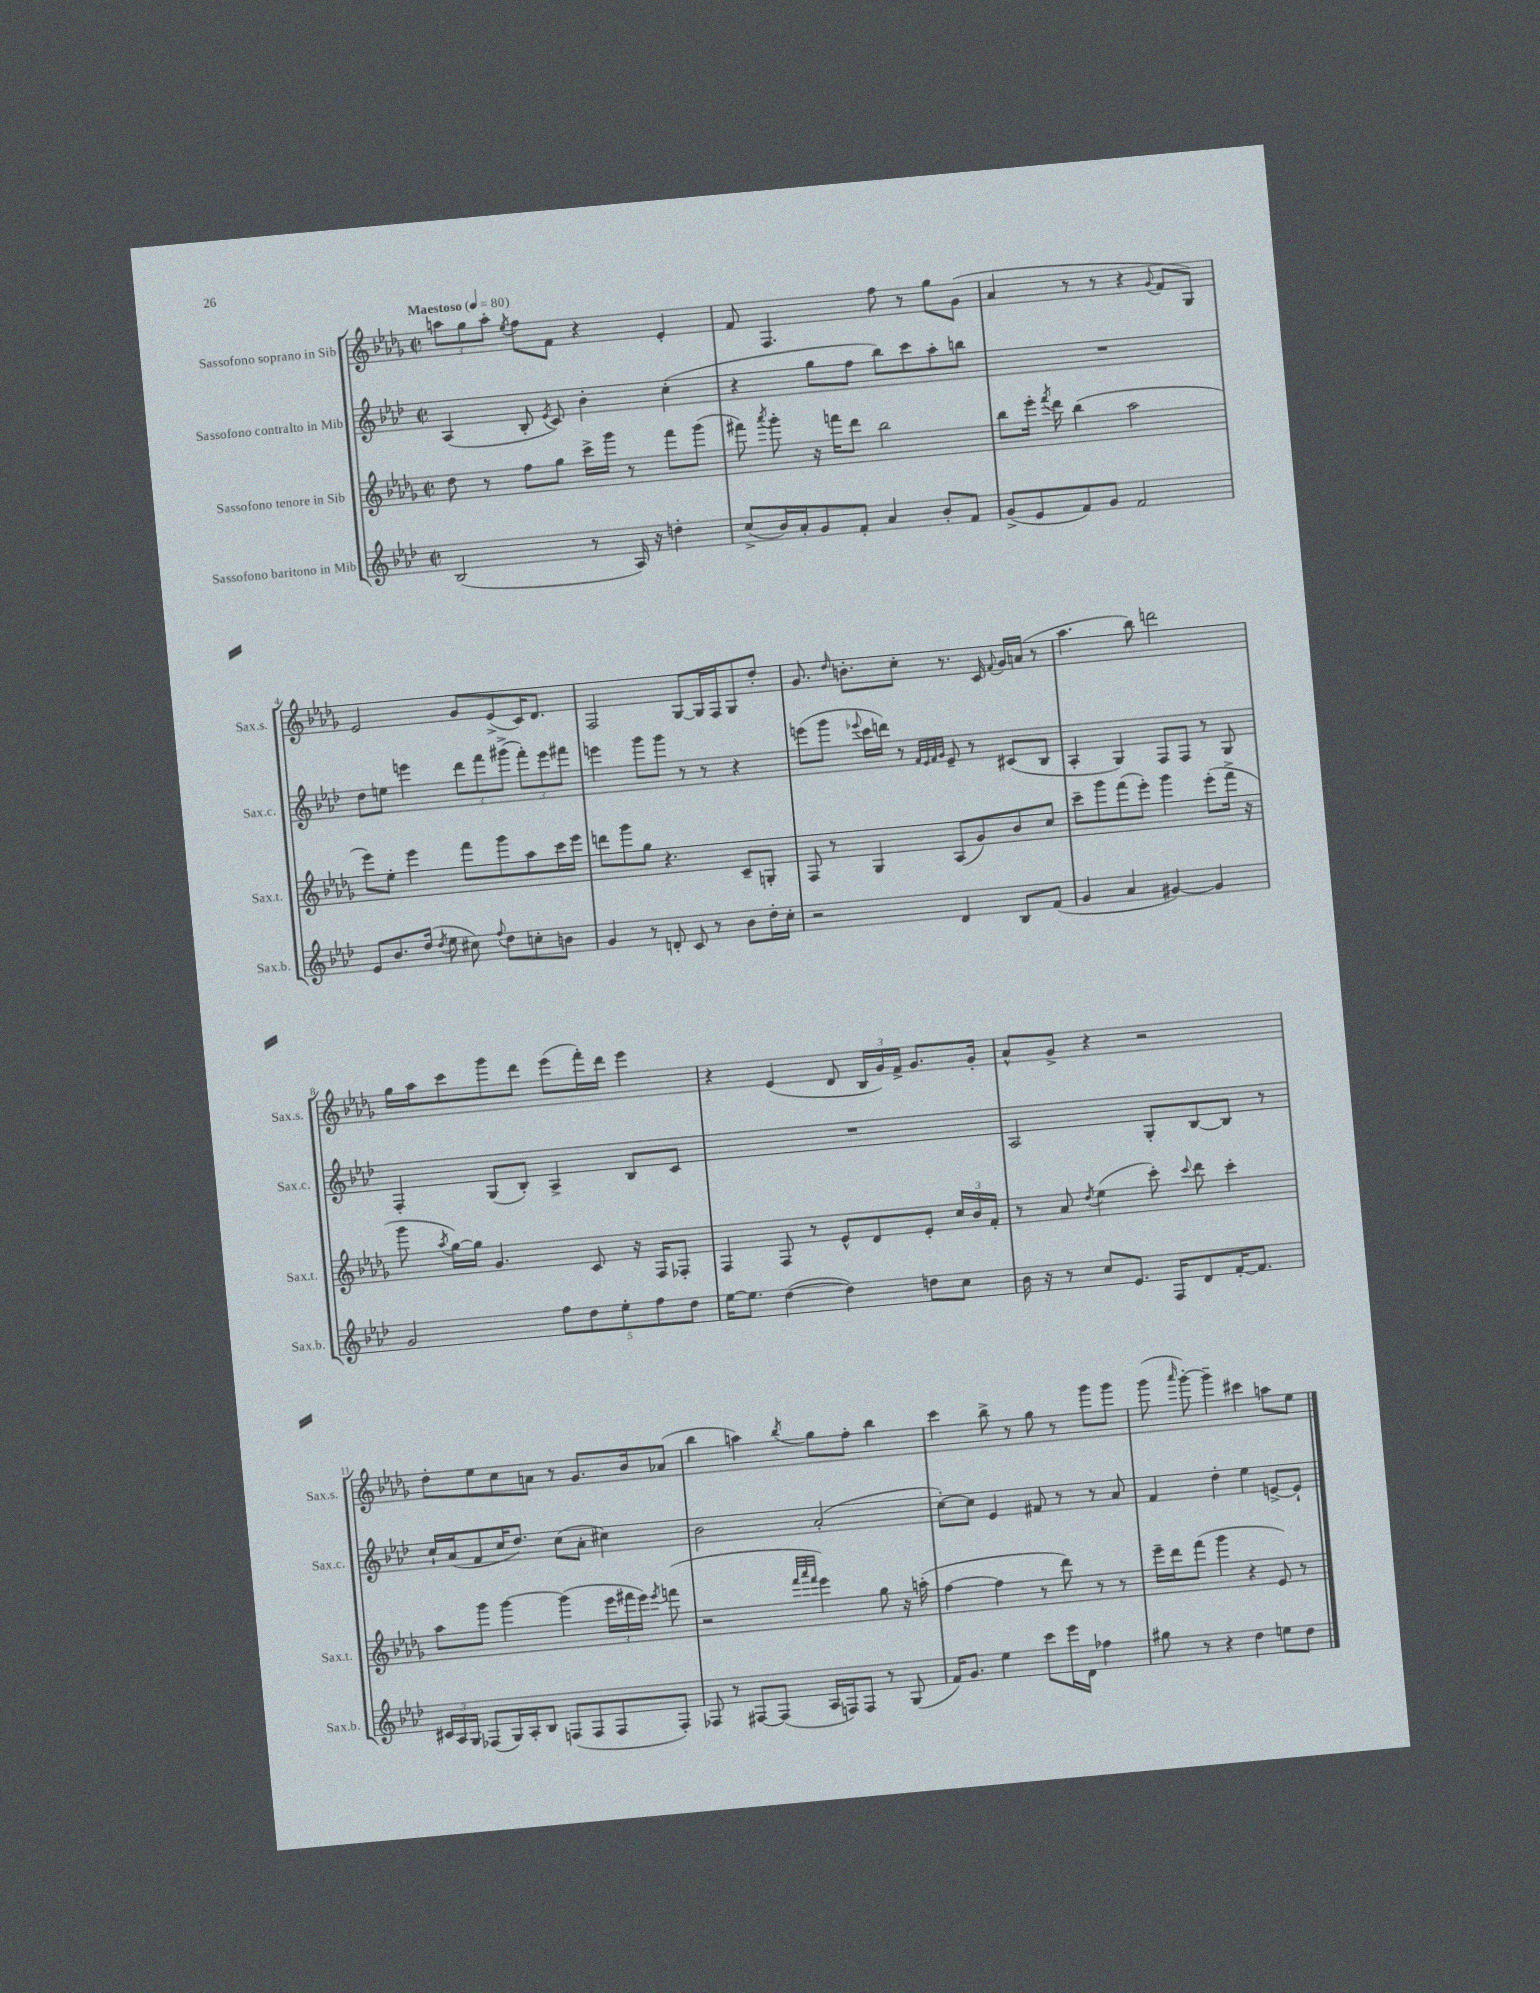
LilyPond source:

<<
\new StaffGroup <<
\new Staff = "s0" \with { instrumentName = "Sassofono soprano in Sib" shortInstrumentName = "Sax.s." } {
    \clef treble \key des \major \defaultTimeSignature \time 2/2 \tempo "Maestoso" 4 = 80
    \autoBeamOff \tuplet 3/2 { a''8[ ges''8 a''8]-. } \acciaccatura { ees''8 } f''8[ f'8] r4 ees'4-. |
    f'8 f4. f''8 r8 ges''8[ ges'8]( |
    aes'4 r8 r8 r4 \appoggiatura { ges'8 } f'8[ ges8]) |
    ees'2 ges'8[ ees'8->( c'16) des'8.] |
    f2 ges8[~ ges16 f16 ges8 des''8]-. |
    ges'8. \grace { des''16 } b'8.[-. c''8]-. r8. c'16 \appoggiatura { f'8 } ges'16[ a'16]( r8 |
    aes''4. bes''8) d'''2 |
    ges''16[ aes''16 c'''8 ges'''8 des'''8] ees'''8[( f'''16-.) des'''16] ees'''4 |
    r4 ees'4( des'8 \tuplet 3/2 { bes16[ ges'16) f'16]-> } ges'8.[ ges'16]-. |
    aes'8[-^ ges'8]-> r4 r2 |
    des''8[-. ees''8 c''8 a'8] r8 ges'8.[ bes'16 aes'8]( |
    bes''4 a''4) \acciaccatura { bes''8 } ges''8[ f''8]-. bes''4 |
    c'''4 bes''8-> r8 ges''8 r8 ges'''8[ ges'''8] |
    ges'''8( \grace { aes'''16 } ges'''8~-.) ges'''4-- cis'''4 a''8[ ees''8] \bar "|." |
}
\new Staff = "s1" \with { instrumentName = "Sassofono contralto in Mib" shortInstrumentName = "Sax.c." } {
    \clef treble \key aes \major \defaultTimeSignature \time 2/2
    \autoBeamOff aes4( bes8-. \acciaccatura { ees'8 } c'8) bes'4-. c''4-.( |
    r4 g''8[ f''8] bes''8[) c'''8 aes''8-. b''8] |
    R1 |
    des''8[ e''8] e'''4 \tuplet 3/2 { des'''8[ f'''8 gis'''8]->( } \tuplet 3/2 { f'''8[-.) e'''8 fis'''8] } |
    e'''4 g'''8[ g'''8] r8 r8 r4 |
    e'''8[( g'''8] \appoggiatura { ees'''8 } c'''16[ d'''16]) r8 \grace { f'32[ ees'32 f'32 g'32] } ees'8-- r8 cis'8[( bes8] |
    aes4-. g4) f8[ f8] r8 g8 |
    f4-. g8[( bes8]-.) aes4-> bes8[ c'8] |
    R1 |
    aes2 g8[-. bes8~ bes8] r8 |
    c''16[-! aes'16( f'8 c''16 des''8.]) c''8[( aes'8]-. cis''4) |
    bes'2 aes'2-.( |
    c''8[~-.) c''8] ees'4 fis'8 r8 r8 aes'8 |
    f'4 des''4-. ees''4 e'8[~-> e'8]-! \bar "|." |
}
\new Staff = "s2" \with { instrumentName = "Sassofono tenore in Sib" shortInstrumentName = "Sax.t." } {
    \clef treble \key des \major \defaultTimeSignature \time 2/2
    \autoBeamOff des''8 r8 f''8[ ges''8] c'''16[-> ges'''16] r8 f'''8[ ges'''8]( |
    fis'''8) \acciaccatura { aes'''8 } ges'''8-. r16 f'''16[ des'''8] bes''2 |
    bes''8[ ees'''16]-. \acciaccatura { f'''8 } des'''16 bes''4( aes''2 |
    ees'''8[) ees''8]-. ees'''4 f'''8[ ges'''8 aes''8 c'''16 ees'''16] |
    d'''8[ ges'''8 ges''8] r4. c'8[-- g8]-. |
    f8 r8 ges4 aes8[( ges'8) bes'8 c''8] |
    c'''8[-- ges'''8 f'''8( ees'''8]-.) ges'''4 ees'''8[-.( f'''16]-> r16 |
    ges'''8 \acciaccatura { aes''8 } ges''16[~) ges''16] ges'4. c'8 r16 f16[ fes8]-. |
    f4 f8 r8 ees'8[-^ des'8 ees'8]-. \tuplet 3/2 { c''16[ bes'16 f'16]-. } |
    r8 aes'8 \acciaccatura { des''8 } ees''4( c'''8-.) \appoggiatura { c'''8 } des'''8 c'''4-. |
    aes''8[ ges'''8] ges'''4~ ges'''4( \tuplet 3/2 { ees'''16[ fis'''16 ees'''16]) } \acciaccatura { ees'''8 } f'''8( |
    r2 \grace { f'''32[ aes'''32 f'''32] } ees'''4) ges''8 r16 a''16-.( |
    f''4~ f''4 r8 des'''8) r8 r8 |
    ees'''16[-- des'''16 f'''8]( ges'''4 r4 ees'8) r8 \bar "|." |
}
\new Staff = "s3" \with { instrumentName = "Sassofono baritono in Mib" shortInstrumentName = "Sax.b." } {
    \clef treble \key aes \major \defaultTimeSignature \time 2/2
    \autoBeamOff bes2( r8 aes16) r16 d''4-. |
    c''8[->( bes'16) aes'16-. g'8 f'8]-. aes'4 bes'8[-. f'8] |
    g'8[->( ees'8 f'8) g'8] f'2 |
    ees'8[ bes'8. des''16]( \acciaccatura { des''8 } ees''8 cis''8) \appoggiatura { f''8 } des''8[ c''8-. b'8] |
    g'4 r8 d'8-. c'8 r8 bes'8[ des''16-. c''16]-. |
    r2 des'4 bes8[ f'8]( |
    g'4 aes'4 gis'4~) gis'4 |
    g'2 \tuplet 5/4 { f''8[ des''8 ees''8-. f''8 des''8] } |
    ees''16[~ ees''8.] des''4~( des''4) d''8[ c''8] |
    bes'16 r16 r8 c''8[ ees'8.] f16[ des'8 f'16~-. f'8.] |
    \tuplet 3/2 { cis'16[ aes16 g16] } fes8[( g16) aes16-. bes8] f8[( f8 f8 f8]-.) |
    fes8 r8 fis8[~ fis8]( aes16[ f16) f8] r8 g8( |
    f'16[) g'8.] ees''4 c'''8[ ees'''16 des'16] fes''4 |
    gis''8 r8 r4 des''4 e''8[ des''8] \bar "|." |
}
>>
>>
